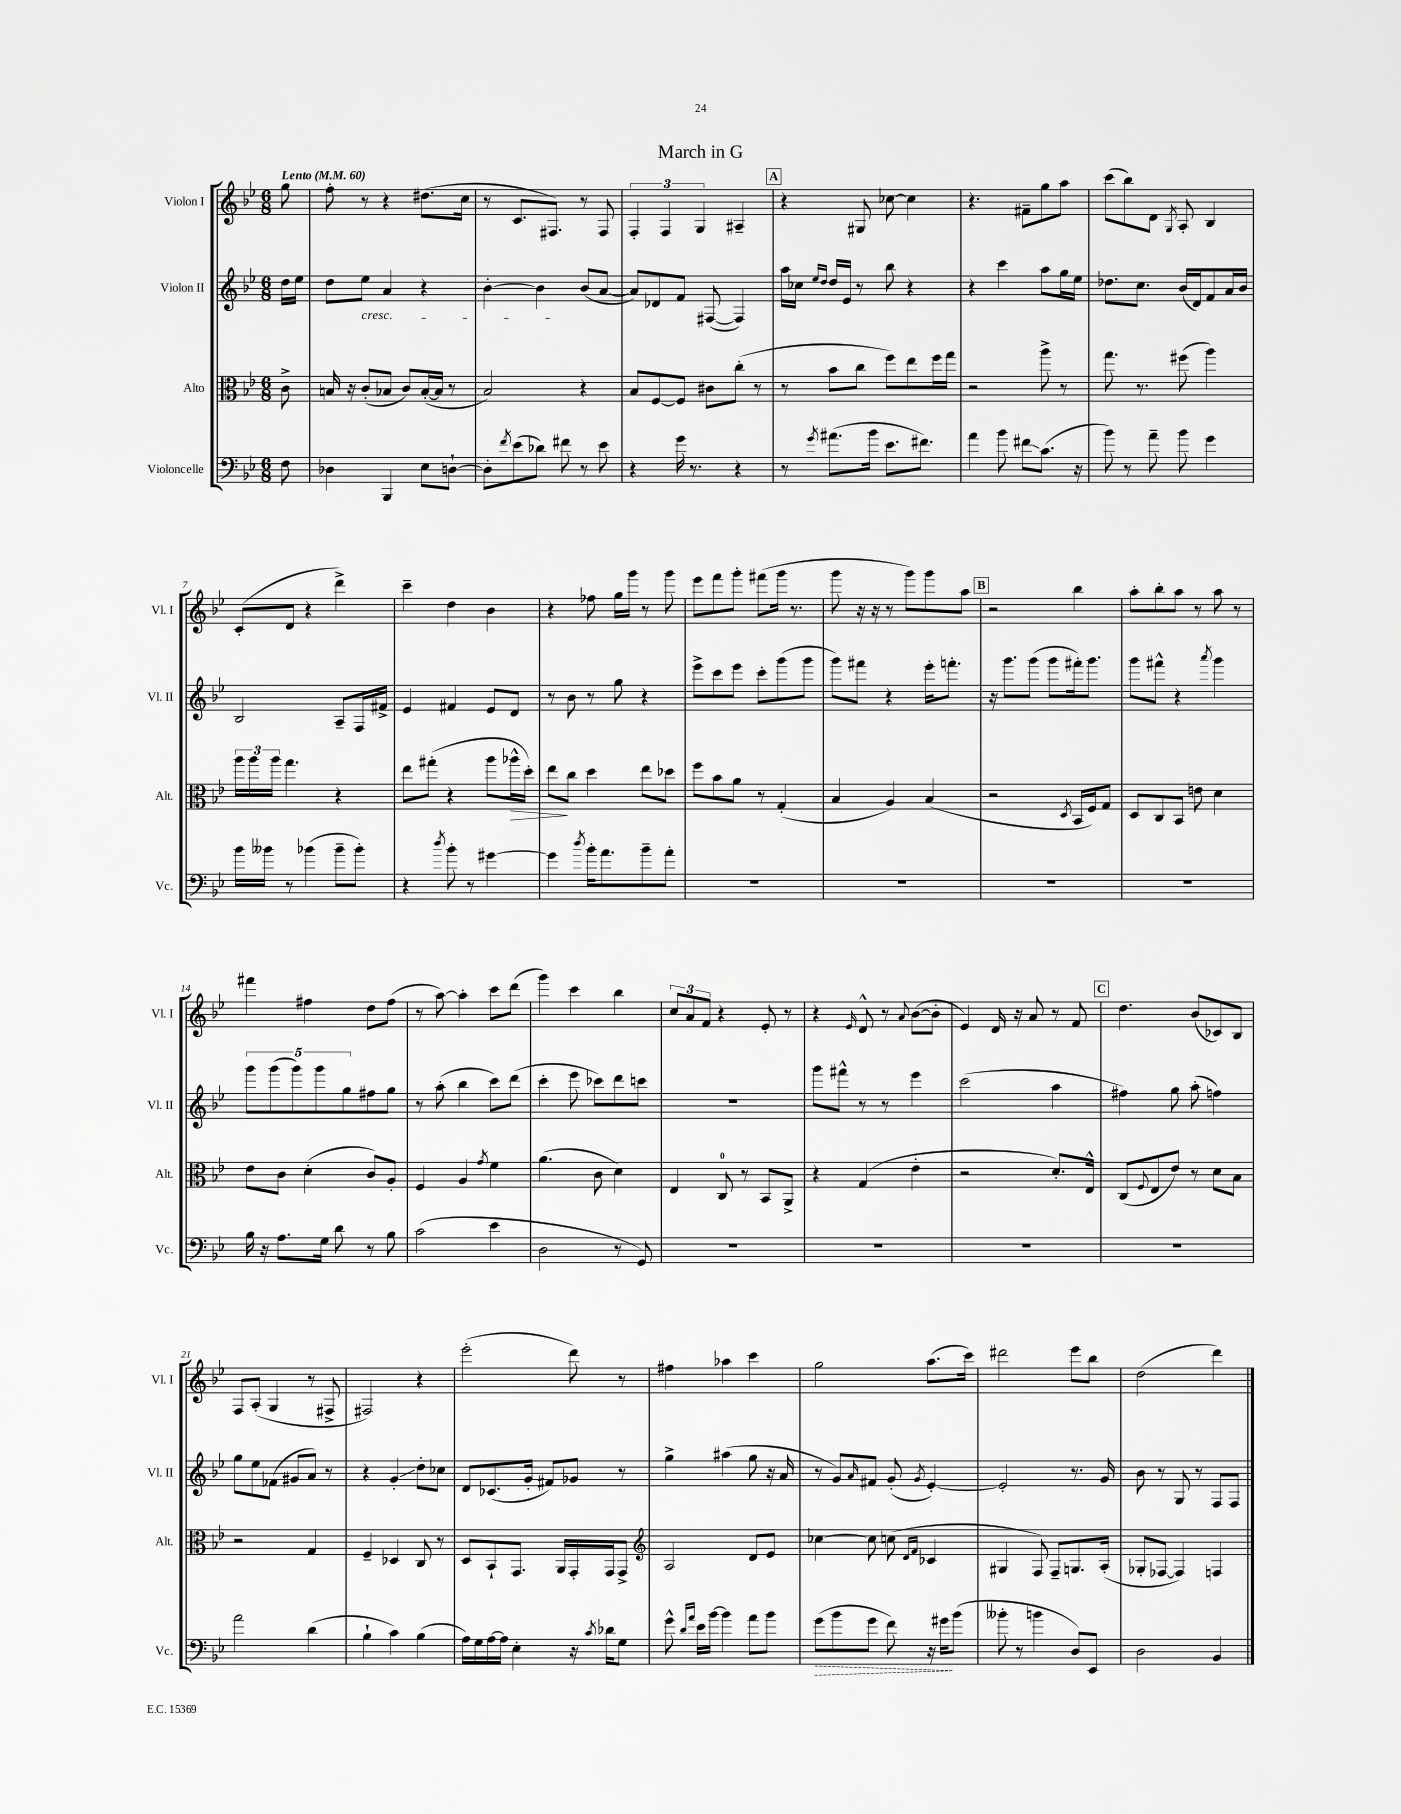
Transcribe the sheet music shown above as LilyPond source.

\header { title = "March in G" }
<<
\new StaffGroup <<
\new Staff = "s0" \with { instrumentName = "Violon I" shortInstrumentName = "Vl. I" } {
    \clef treble \key bes \major \numericTimeSignature \time 6/8 \partial 8 \tempo "Lento" 4 = 60
    g''8 |
    f''8-. r8 r4 dis''8.( c''16 |
    r8 c'8. fis8.) r8 fis8 |
    \tuplet 3/2 { f4-. f4 g4 } ais4-- |
    \mark \markup { \box "A" } r4 gis8 ces''8~ ces''4 |
    r4. fis'8-- g''8 a''8 |
    c'''8( bes''8) d'8 \acciaccatura { g8 } a8-. bes4 |
    c'8-.( d'8 r4 d'''4->) |
    c'''4-- d''4 bes'4 |
    r4 fes''8 g''16 g'''16 r8 g'''8 |
    ees'''8 f'''8 g'''8-. fis'''8( g'''16 r8. |
    g'''8 r16 r16 r8 g'''8) g'''8 a''8 |
    \mark \markup { \box "B" } r2 bes''4 |
    a''8-. bes''8-. a''8 r8 a''8 r8 |
    fis'''4 fis''4 d''8 fis''8( |
    r8 a''8~) a''4-. c'''8 d'''8( |
    g'''4) c'''4 bes''4 |
    \tuplet 3/2 { c''8 a'8 f'8 } r4 ees'8-. r8 |
    r4 \grace { ees'16 } d'8-^ r8 \appoggiatura { a'8 } bes'8~( bes'8-. |
    ees'4) d'16 r16 a'8 r8 f'8 |
    \mark \markup { \box "C" } d''4. bes'8( ces'8) bes8 |
    f8 a8-.( g4 r8 fis8-> |
    fis2) r4 |
    ees'''2-.( d'''8) r8 |
    fis''4 aes''4 c'''4 |
    g''2 a''8.( c'''16) |
    dis'''2 ees'''8 bes''8 |
    d''2( d'''4) \bar "|." |
}
\new Staff = "s1" \with { instrumentName = "Violon II" shortInstrumentName = "Vl. II" } {
    \clef treble \key bes \major \numericTimeSignature \time 6/8 \partial 8
    d''16 ees''16 |
    d''8 ees''8\cresc a'4 r4 |
    bes'4~-. bes'4\! bes'8( a'8~ |
    a'8) des'8 f'8 fis8~( fis4) |
    \mark \markup { \box "A" } a''16 ces''16 \grace { ees''16 d''16 } d''16 ees'16 r8 bes''8 r4 |
    r4 c'''4 a''8 g''16 ees''16 |
    des''8. c''8. bes'16( d'16) f'8 a'16 bes'16 |
    bes2 a8-- f16 fis'16-> |
    ees'4 fis'4 ees'8 d'8 |
    r8 bes'8 r8 g''8 r4 |
    ees'''8-> c'''8 ees'''8 c'''8-. g'''8( g'''8 |
    g'''8) fis'''8 r4 ees'''16-. f'''8.-. |
    \mark \markup { \box "B" } r16 g'''8. g'''8( g'''8 fis'''16-.) g'''8. |
    g'''8 fis'''8-^ r4 \acciaccatura { a'''8 } g'''4 |
    \tuplet 5/4 { g'''8 g'''8( g'''8) g'''8 g''8 } fis''8 g''8 |
    r8 a''8-.( bes''4 c'''8) d'''8( |
    c'''4-. ees'''8 ces'''8) d'''8 c'''8 |
    R2. |
    g'''8 fis'''8-^ r8 r8 ees'''4 |
    c'''2( a''4 |
    \mark \markup { \box "C" } fis''4) g''8 a''8-.( f''4) |
    g''8 ees''8 fes'8( gis'8 a'8) r8 |
    r4 g'4-.\glissando d''8-. ces''8 |
    d'8 ces'8.( g'16-. fis'8) ges'8 r8 |
    g''4-> ais''4( g''8 r16 a'16 |
    r8 g'8) \grace { a'16 } fis'8 g'8-.( \acciaccatura { g'8 } ees'4~-.) |
    ees'2-. r8. g'16 |
    bes'8 r8 g8 r8 f8 f8 \bar "|." |
}
\new Staff = "s2" \with { instrumentName = "Alto" shortInstrumentName = "Alt." } {
    \clef alto \key bes \major \numericTimeSignature \time 6/8 \partial 8
    c'8-> |
    b16 r16 c'8-.( bes8 c'8) bes16~-.( bes16 r8 |
    bes2) r4 |
    bes8 f8~ f8 cis'8 c''8-.( r8 |
    \mark \markup { \box "A" } r8 bes'8 c''8 f''8) ees''8 f''16 g''16 |
    r2 a''8-> r8 |
    g''8. r8. fis''8( a''4) |
    \tuplet 3/2 { a''16 a''16 a''16 } g''4. r4 |
    ees''8 gis''8-.( r4 a''8 aes''16-^\> d''16-.) |
    ees''8\! c''8 d''4 ees''8 des''8 |
    f''8 bes'8 a'8 r8 g4-.( |
    bes4 a4) bes4( |
    \mark \markup { \box "B" } r2 \acciaccatura { d8 } bes,16 f16) g8 |
    d8 c8 bes,8 e'8 d'4 |
    ees'8 c'8 d'4-.( c'8) a8-. |
    f4 a4 \acciaccatura { g'8 } f'4 |
    a'4.( c'8 d'4) |
    ees4 c8-0 r8 bes,8 a,8-> |
    r4 g4( ees'4-. |
    r2 d'8.-.) ees16-^ |
    \mark \markup { \box "C" } c8( \appoggiatura { f8 } ees8 ees'8) r8 d'8 bes8 |
    r2 g4 |
    f4-- des4 c8 r8 |
    d8 bes,8-! g,8. a,16 g,16-. g,16 g,8-> |
    \clef treble a2 d'8 ees'8 |
    ces''4~ ces''8 c''8( \grace { d'16 f'16 } ces'4 |
    gis4 f8) f8-- g8. a16-.( |
    ges8-. fes8~ fes4) f4 \bar "|." |
}
\new Staff = "s3" \with { instrumentName = "Violoncelle" shortInstrumentName = "Vc." } {
    \clef bass \key bes \major \numericTimeSignature \time 6/8 \partial 8
    f8 |
    des4 bes,,4 ees8 d8~-! |
    d8-. \acciaccatura { f'8 } ees'8( des'8) fis'8 r8 ees'8 |
    r4 g'16 r8. r4 |
    \mark \markup { \box "A" } r8 \acciaccatura { g'8 } ais'8.( bes'16 ees'8. fis'8.) |
    a'4 bes'8 fis'8\glissando c'8.( r16 |
    bes'8) r8 a'8-- bes'8 g'4 |
    bes'16 beses'16 r8 bes'4( bes'8-- bes'8-.) |
    r4 \acciaccatura { d''8 } bes'8-. r8 gis'4~ |
    gis'4 \acciaccatura { d''8 } bes'16-. a'8. bes'8-- a'8-. |
    R2. |
    R2. |
    \mark \markup { \box "B" } R2. |
    R2. |
    bes16 r16 a8. g16 d'8 r8 bes8 |
    c'2( ees'4 |
    d2 r8 g,8) |
    R2. |
    R2. |
    R2. |
    \mark \markup { \box "C" } R2. |
    a'2 d'4( |
    bes4-! c'4) bes4( |
    a16) g16 a16~ a16 ees4-. r16 \acciaccatura { c'8 } des'16 g8 |
    g'8-^ \grace { d'16 a'16 } ees'16 bes'16~ bes'4 a'8 bes'8 |
    \once \override Hairpin.style = #'dashed-line g'8\>( bes'8 g'8 f'8) r16 gis'16\! bes'8( |
    beses'8-. r8 b'4 d8) ees,8 |
    d2 bes,4 \bar "|." |
}
>>
>>
